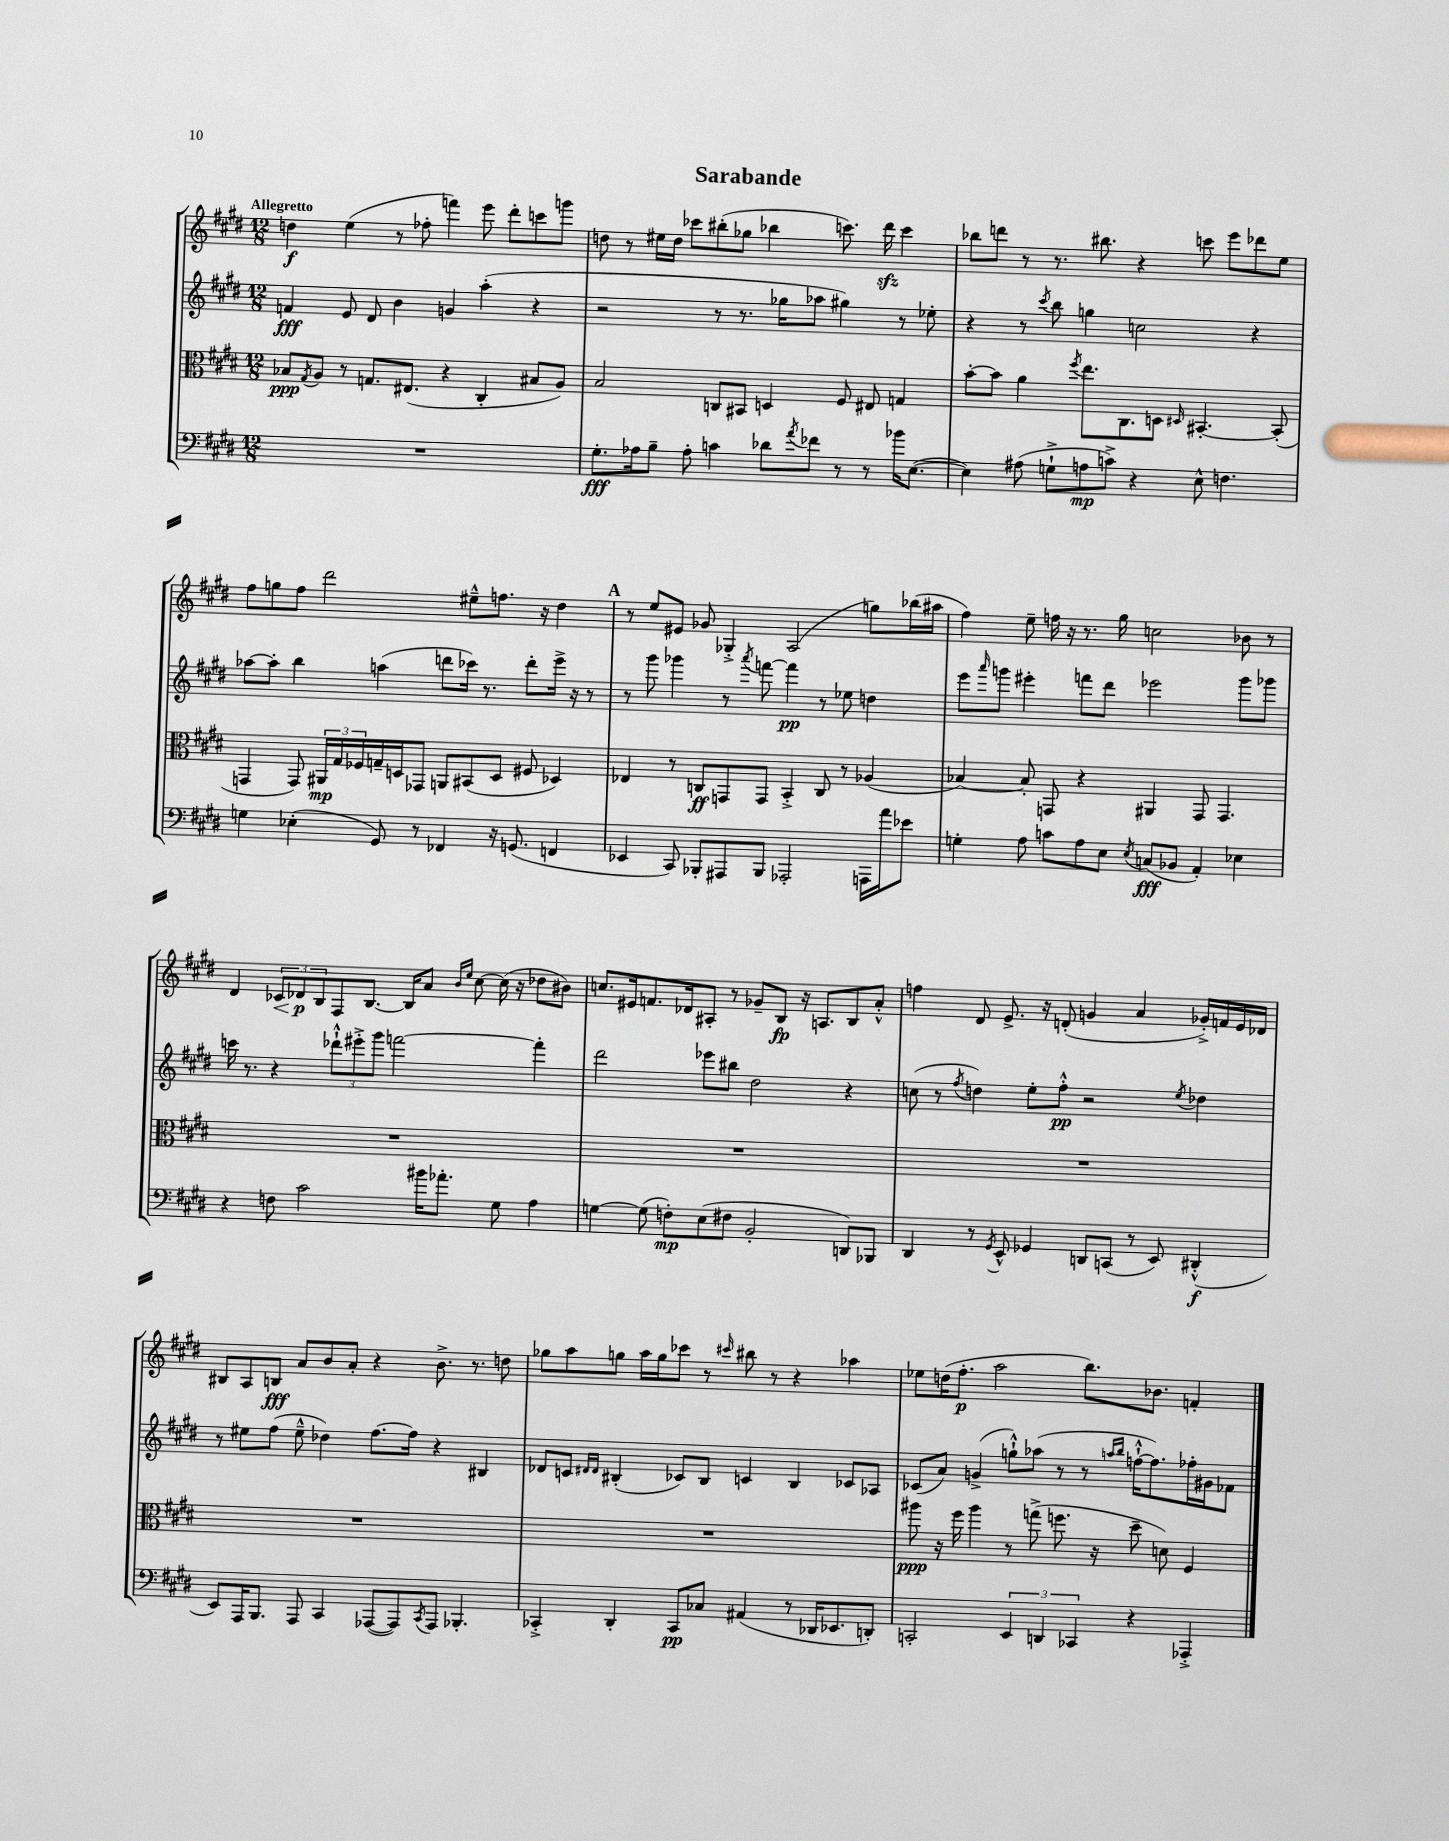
\header { title = "Sarabande" }
<<
\new StaffGroup <<
\new Staff = "s0" {
    \clef treble \key e \major \numericTimeSignature \time 12/8 \tempo "Allegretto"
    d''4\f e''4( r8 fes''8-. f'''4) e'''8 dis'''8-. c'''8 g'''8 |
    d''8 r8 eis''16 d''16 ces'''8 bis''8-.( ges''8 bes''4 c'''8.) dis'''16\sfz c'''4 |
    bes''8 d'''8 r8 r8. bis''8. r4 c'''8 e'''8 des'''8 e''8 |
    fis''8 g''8 fis''8 dis'''2 eis''8---^ f''8. r16 dis''4 |
    \mark \markup { \bold "A" } r8 e''8 eis'8 ges'8 ges4-.-> a2( g''8) bes''16( ais''16 |
    fis''4) e''8-- f''16 r16 r8. gis''16 c''2 bes'8 r8 |
    dis'4 \tuplet 3/2 { ces'8\< des'8\p\! b8 } fis8 b8.~ b16 a'8 \grace { b'16 e''16 } cis''8~ cis''16( r16 des''8 bis'8) |
    c''8. eis'16 f'8. des'16 ais8-. r8 ges'8-- b8\fp r16 a8. b8 a'8-.-^ |
    f''4 dis'8 e'8.-> r16 d'8-.( g'4 a'4 ges'16-.->) f'16 e'16 des'16 |
    bis8 a8 b8\fff a'8 b'8 a'8-. r4 b'8.-> r8. d''8 |
    ges''8 a''8 g''8 a''16 g''16 ces'''8 r8 \grace { cis'''16 } bis''8 r8 r4 aes''4 |
    ees''8 d''16( fis''8.-.\p a''2 b''8.) bes'8. f'4-. \bar "|." |
}
\new Staff = "s1" {
    \clef treble \key e \major \numericTimeSignature \time 12/8
    f'4\fff e'8 dis'8 b'4 g'4 a''4-.( r4 |
    r2 r8 r8. ges''16 aes''8 gis''4) r8 ees''8-. |
    r4 r8 \acciaccatura { cis'''8 } b''8 g''4 c''2 r4 |
    aes''8~ aes''8-. b''4 a''4( d'''8 ces'''16) r8. d'''8-. e'''16-> r16 r8 |
    \mark \markup { \bold "A" } r8 gis'''8 ges'''4 r8 \acciaccatura { a'''8 } f'''8~ f'''4\pp r8 ees''8 d''4 |
    e'''8 \grace { a'''16 } g'''8 eis'''4-. f'''8 dis'''8 ees'''2 g'''8 ges'''8 |
    c'''16 r8. r4 \tuplet 3/2 { des'''8-!-^ eis'''8-.-> gis'''8 } f'''2~ f'''4-. |
    dis'''2 ees'''8 bis''8 dis''2 r4 |
    c''8( r8 \acciaccatura { fis''8 } d''4) e''8-. fis''8-.-^\pp r2 \acciaccatura { e''8 } des''4 |
    r8 eis''8 fis''8( eis''8---^ des''4) fis''8.~ fis''16 r4 bis4 |
    des'8 c'8 \grace { dis'16 dis'16 } bis4-.( ces'8) bis8 c'4 bis4 ces'8 aes8 |
    ces'8( a'8) g'4->( g''8-!-^) aes''8( r8 r8 \grace { a''16 b''16 } f''16~-!-^ f''8.) fes''16-. gis'16 fes'8 \bar "|." |
}
\new Staff = "s2" {
    \clef alto \key e \major \numericTimeSignature \time 12/8
    bes8\ppp \acciaccatura { gis8 } a8 r8 g8. eis8.( r4 cis4-. bis8 a8) |
    b2 c8 bis,8 d4 fis8 eis8 g4 |
    b'8~-. b'8 a'4 \acciaccatura { fis''8 } e''8. cis8. d8 \grace { dis16 } bis,4.~-. bis,8-.( |
    g,4 g,8) \tuplet 3/2 { ais,16\mp gis16 fes16 } g16-- d16 ges,8 a,8 bis,8( d8 fis8 des4) |
    \mark \markup { \bold "A" } ees4 r8 c8\ff g,8 g,8 b,4-.-> c8 r8 aes4( |
    bes4~) bes8-. g,8 r4 ais,4 g,8 g,4. |
    R1. |
    R1. |
    R1. |
    R1. |
    R1. |
    ais''8\ppp r16 fis''16 ais''4 r8 g''8->( f''8. r16 dis''8-- d'8) fis4 \bar "|." |
}
\new Staff = "s3" {
    \clef bass \key e \major \numericTimeSignature \time 12/8
    R1. |
    gis8.-.\fff aes16 b8-- aes8-. c'4 des'8 \acciaccatura { a'8 } fes'8 r8 r8 bes'16 e8.~( |
    e4) ais8( g8-!-> a8\mp c'8->) r4 e8-^ f4. |
    g4 ees4-.( gis,8) r8 fes,4 r16 g,8.( f,4 |
    \mark \markup { \bold "A" } ees,4 cis,8) bes,,8-. ais,,8 bes,,8 aes,,2-. a,,16 a'16 ees'8 |
    g4-. a8 c'8 a8 e8 \acciaccatura { e8 } c8\fff( bes,8 a,4-.) ees4 |
    r4 f8 cis'2 bis'16 aes'8.-. gis8 a4 |
    g4~ g8( f8-.\mp) e8( fis8 b,2-. d,8) bes,,8 |
    dis,4 r8 \acciaccatura { gis,8 } e,8-^ ges,4 d,8 c,8( r8 e,8) dis,4-.-^\f( |
    e,8) a,,16 b,,8. a,,8 cis,4 aes,,8~( aes,,8) \acciaccatura { cis,8 } aes,,8 bes,,4.-. |
    ces,4-.-> dis,4-. ces,8\pp ces8 ais,4( r8 des,16 ees,8. d,8-.) |
    c,2-. \tuplet 3/2 { e,4 d,4 ces,4 } r4 aes,,4-.-> \bar "|." |
}
>>
>>
\layout { \context { \Score \remove "Bar_number_engraver" } }
